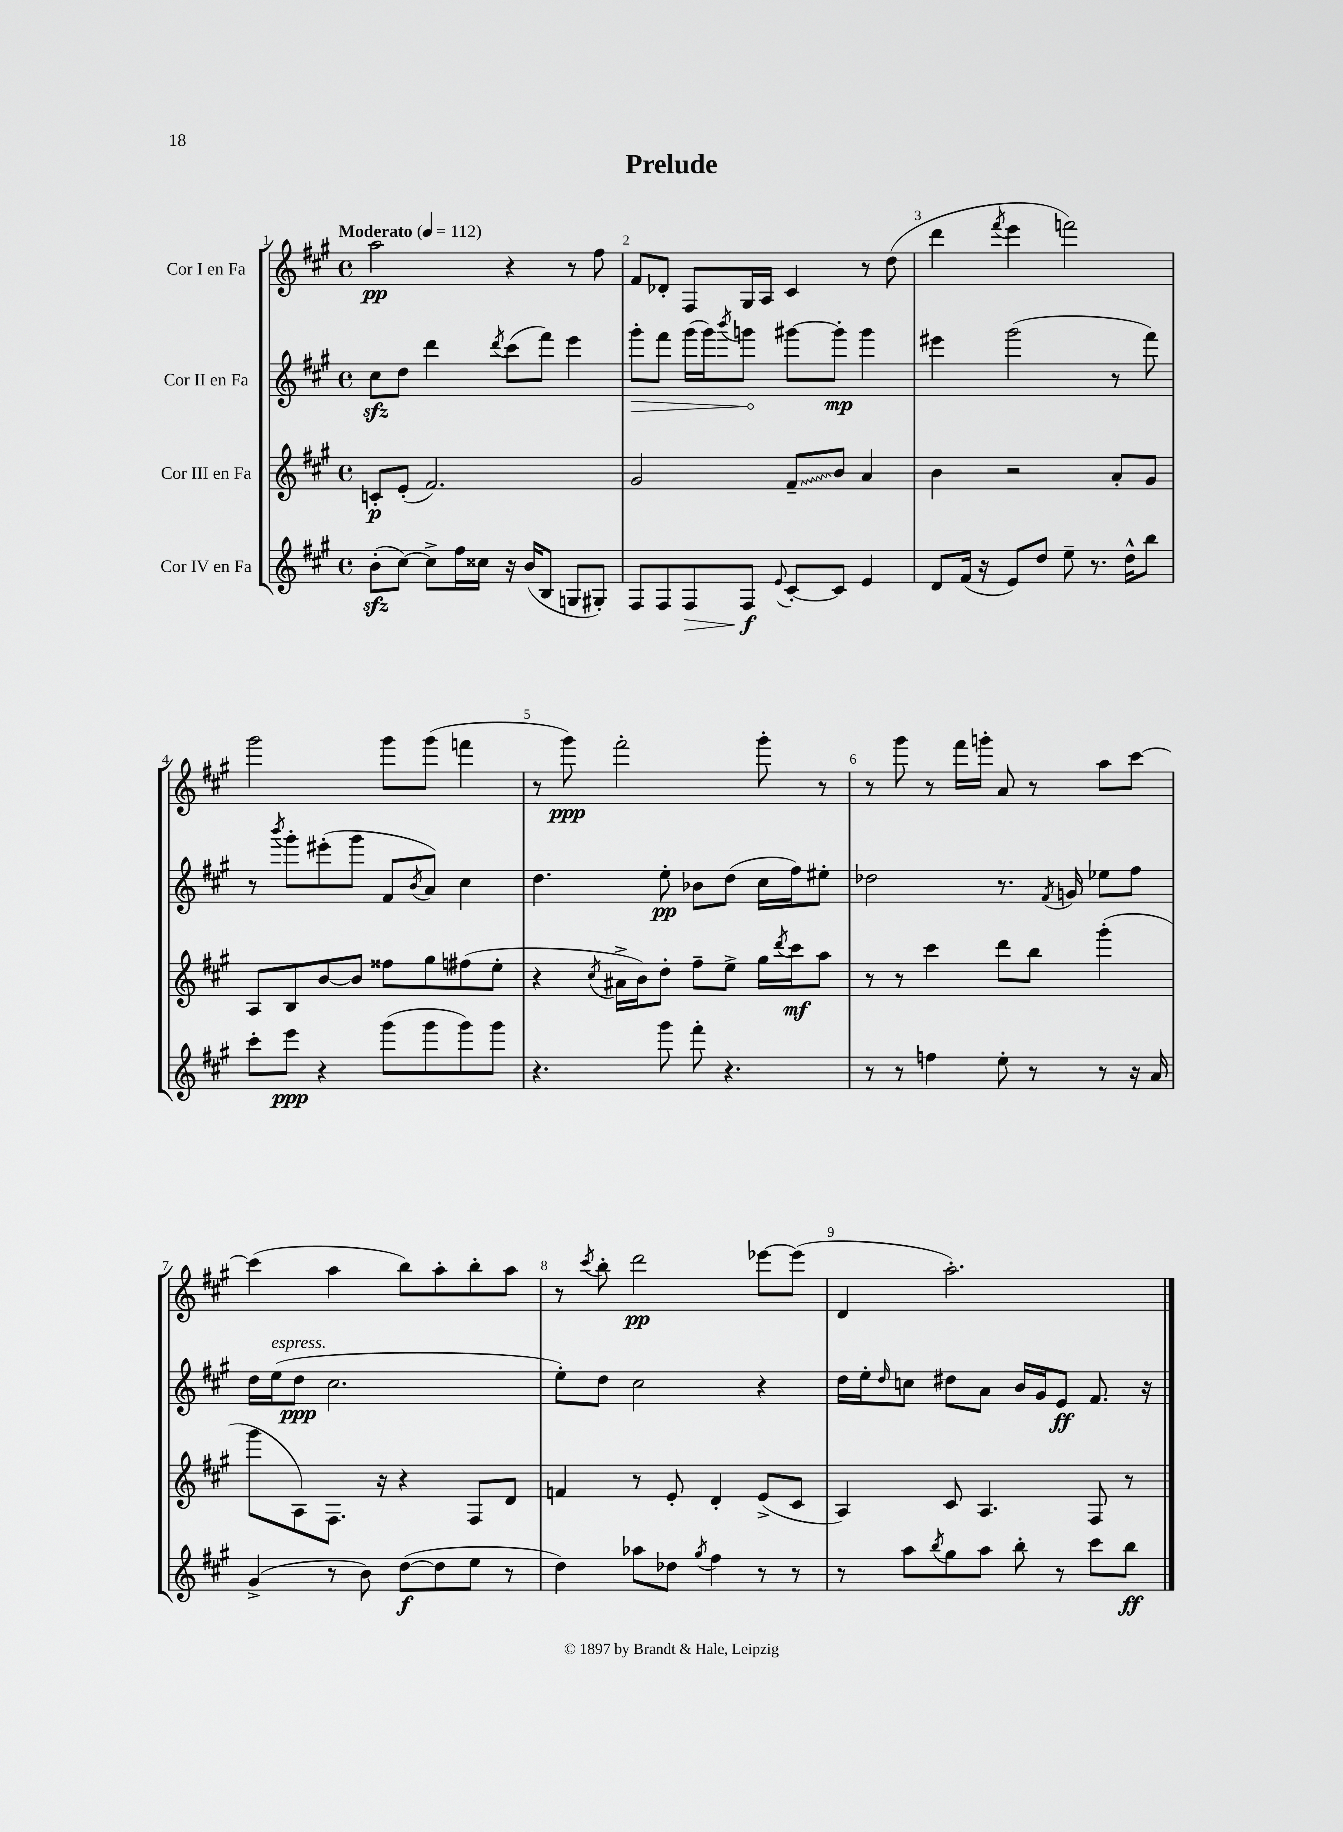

**kern	**kern	**kern	**kern
*staff4	*staff3	*staff2	*staff1
*clefG2	*clefG2	*clefG2	*clefG2
*k[f#c#g#]	*k[f#c#g#]	*k[f#c#g#]	*k[f#c#g#]
*M4/4	*M4/4	*M4/4	*M4/4
*met(c)	*met(c)	*met(c)	*met(c)
*MM112	*MM112	*MM112	*MM112
(8b'	8c'	8cc#	2aa
[8cc#)	(8e'	8dd	.
8cc#^]	2.f#)	4ddd	.
16ff#	.	.	.
16cc##	.	.	.
.	.	8qddd	.
16r	.	(8ccc#	4r
(16b	.	.	.
8B	.	8fff#)	.
8G	.	4eee	8r
8G#')	.	.	8ff#
=	=	=	=
8F#	2g#	8ggg#'	8f#
8F#	.	8fff#	8d-'
8F#	.	(16ggg#	8F#
.	.	16ggg#)	.
.	.	8qbbb	.
8F#	.	8ggg	16G#
.	.	.	16A
8qqe	.	.	.
[8c#'	8f#~	[8ggg#	4c#
8c#]	8b	8ggg#']	.
4e	4a	4ggg#	8r
.	.	.	(8dd
=	=	=	=
8d	4b	4eee#	4ddd
(16f#	.	.	.
16r	.	.	.
.	.	.	8qfff#
8e)	2r	(2ggg#	4eee
8dd	.	.	.
8ee~	.	.	2fff)
8.r	.	.	.
.	8a'	8r	.
16dd^^	.	.	.
8bb	8g#	8fff#)	.
=	=	=	=
8ccc#'	8A	8r	2ggg#
.	.	8qbbb	.
8eee	8B	8ggg#'	.
4r	[8b	(8eee#'	.
.	8b]	8ggg#	.
(8ggg#	8ff##	8f#	8ggg#
.	.	8qb	.
8ggg#	8gg#	8a)	(8ggg#
8ggg#)	(8ff#	4cc#	4fff
8ggg#	8ee'	.	.
=	=	=	=
4.r	4r	4.dd	8r
.	.	.	8ggg#)
.	8qcc#	.	.
.	16a#^	.	2fff#'
.	16b)	.	.
8ggg#	8dd'	8ee'	.
8fff#'	8ff#~	8b-	.
4.r	8ee^	(8dd	.
.	16gg#	16cc#	8ggg#'
.	8qddd	.	.
.	16ccc#	16ff#)	.
.	8aa	8ee#'	8r
=	=	=	=
8r	8r	2dd-	8r
8r	8r	.	8ggg#
4ff	4ccc#	.	8r
.	.	.	16fff#
.	.	.	16ggg'
8ee'	8ddd	8.r	8a
8r	8bb	.	8r
.	.	8qf#	.
.	.	16g	.
8r	(4ggg#'	8ee-	8aa
16r	.	8ff#	[8ccc#
16a	.	.	.
=	=	=	=
(4g#^	8ggg#	16dd	(4ccc#]
.	.	(16ee	.
.	8A)	8dd	.
8r	8.F#	2.cc#	4aa
8b)	.	.	.
.	16r	.	.
([8dd	4r	.	8bb)
8dd]	.	.	8aa'
8ee	8F#	.	8bb'
8r	8d	.	8aa
=	=	=	=
4dd)	4f	8ee')	8r
.	.	.	8qccc#
.	.	8dd	8bb'
8aa-	8r	2cc#	2ddd
8dd-	8e'	.	.
8qgg#	.	.	.
4ff#	4d'	.	.
8r	(8e^	4r	[8eee-
8r	8c#	.	(8eee-]
=	=	=	=
8r	4A)	16dd	4d
.	.	16ee'	.
.	.	16qqdd	.
8aa	.	8cc	.
8qbb	.	.	.
8gg#	8c#	8dd#	2.aa')
8aa	4.A	8a	.
8bb'	.	16b	.
.	.	16g#	.
8r	.	8e	.
8ccc#	8F#	8.f#	.
8bb	8r	.	.
.	.	16r	.
==	==	==	==
*-	*-	*-	*-
